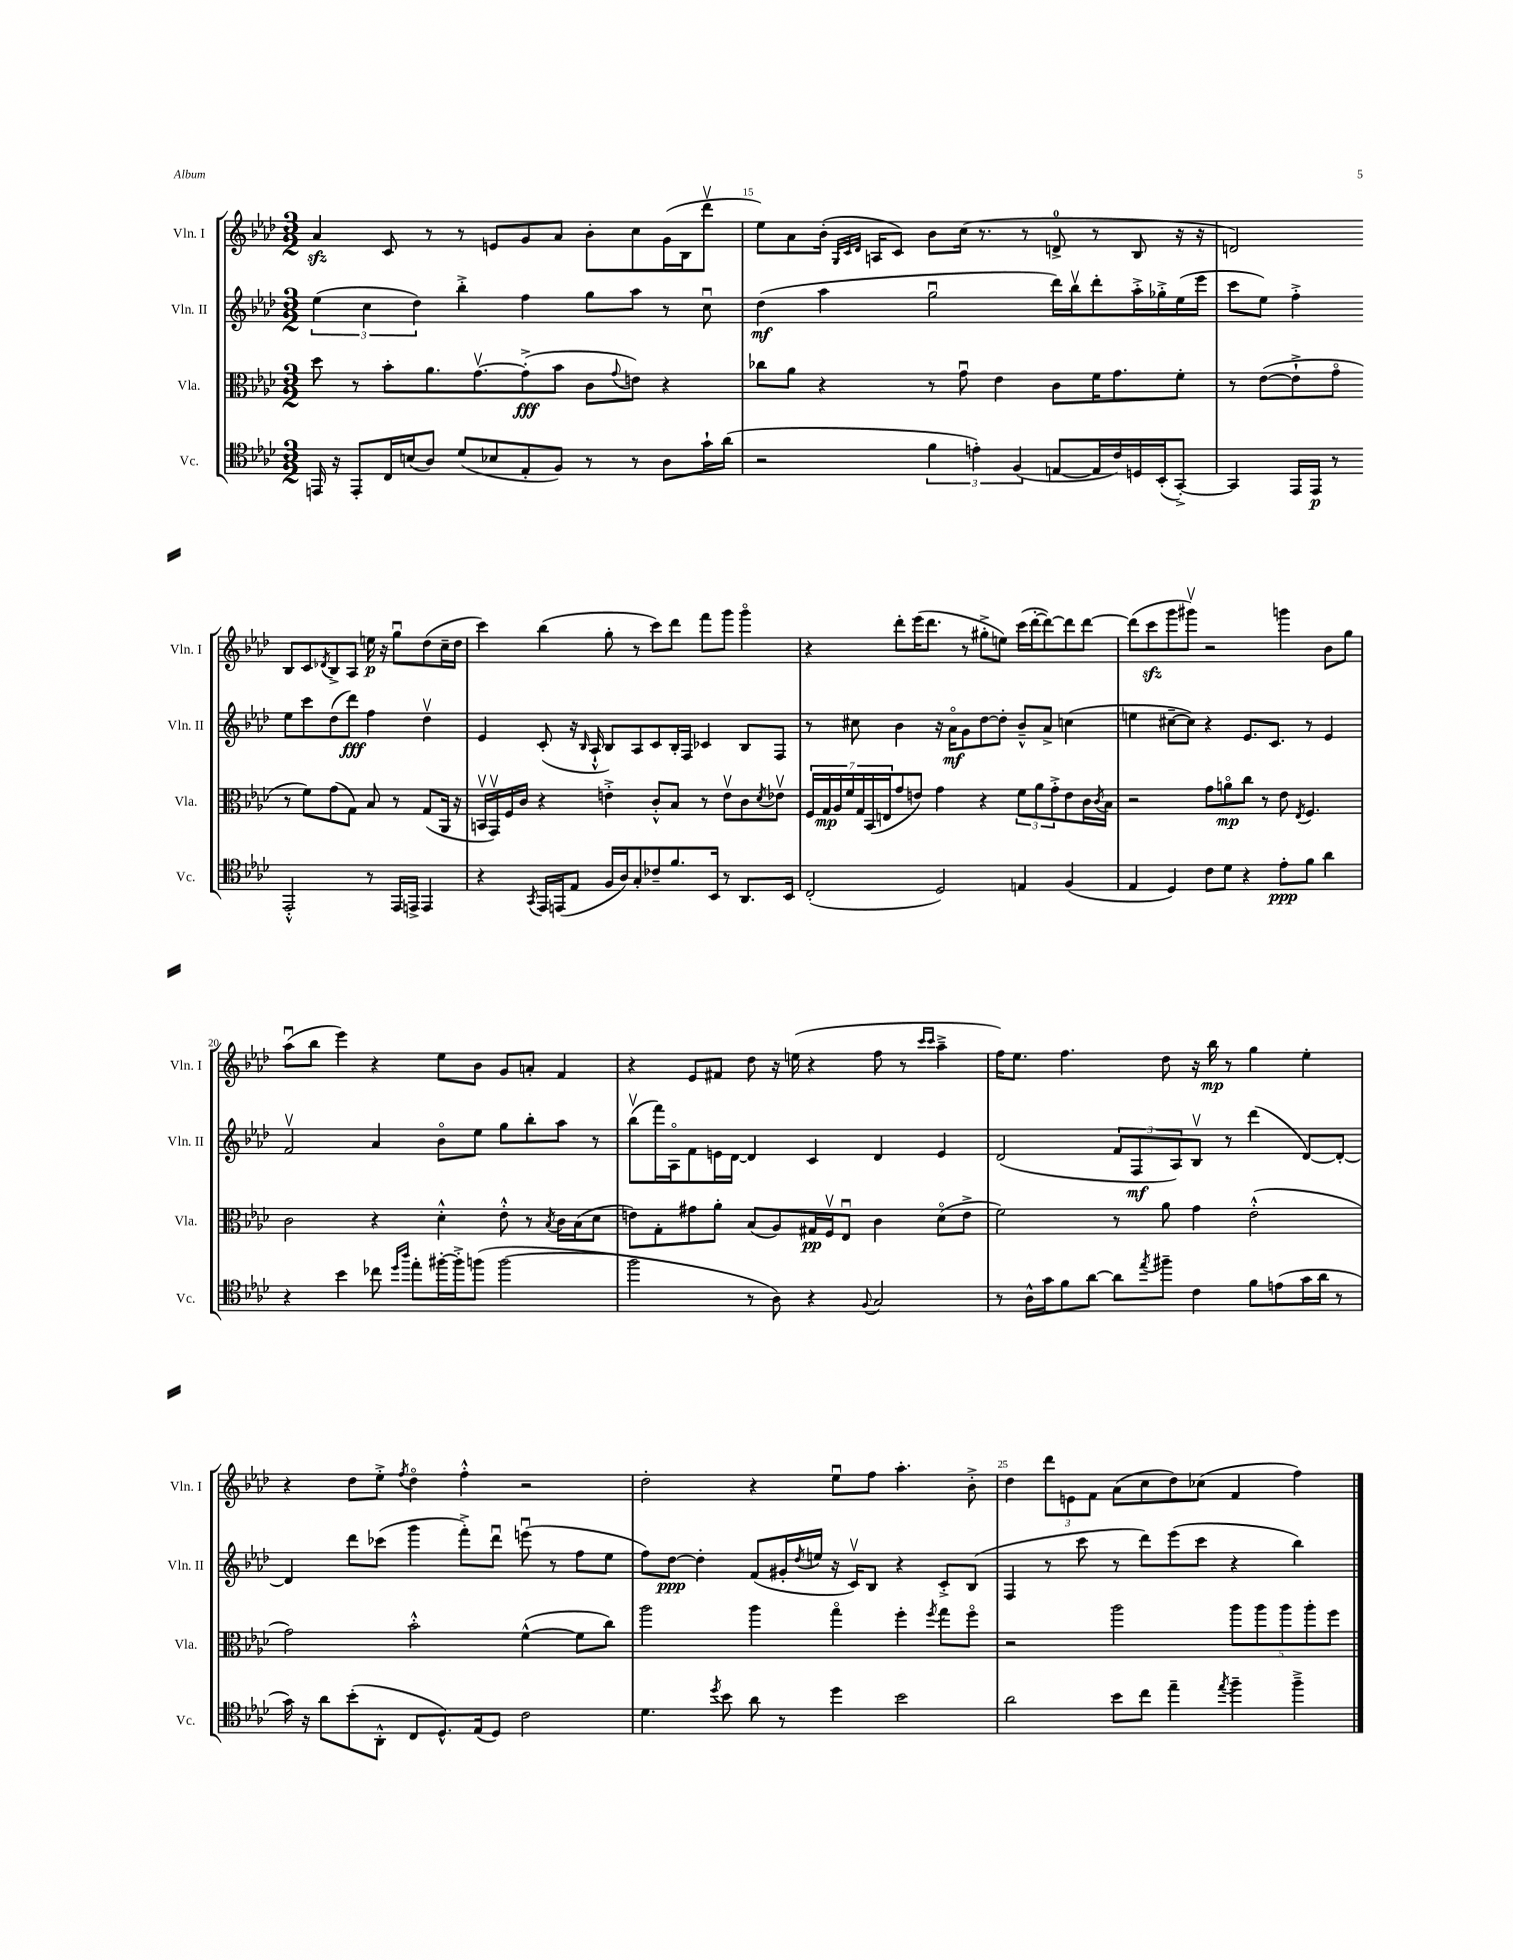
<<
\new StaffGroup <<
\new Staff = "s0" \with { instrumentName = "Vln. I" shortInstrumentName = "Vln. I" } {
    \clef treble \key aes \major \numericTimeSignature \time 3/2
    aes'4\sfz c'8 r8 r8 e'8 g'8 aes'8 bes'8-. c''8 g'16( bes16 des'''8\upbow |
    ees''8) aes'8 bes'16-.( \grace { g32 c'32 des'32 } a16 c'8) bes'8 c''16( r8. r8 d'8-0-> r8 bes8 r16 r16 |
    d'2) bes8 c'8 \acciaccatura { des'8 } bes8-> aes8 e''16\p r16 g''8\downbow des''8( c''16-- des''16 |
    c'''4) bes''4( g''8-. r8 c'''8) des'''8 f'''8 g'''8 g'''4\flageolet |
    r4 des'''8-. ees'''16( des'''8. r8 gis''8-.-> e''8) c'''16( des'''16~-. des'''8~) des'''8 des'''8~ |
    des'''8( c'''8\sfz g'''8 gis'''8\upbow) r2 g'''4 bes'8 g''8 |
    aes''8\downbow( bes''8 ees'''4) r4 ees''8 bes'8 g'8 a'8-. f'4 |
    r4 ees'8 fis'8 des''8 r16 e''16( r4 f''8 r8 \grace { c'''16 c'''16 } aes''4---> |
    f''16) ees''8. f''4. des''8 r16 bes''16\mp r8 g''4 ees''4-. |
    r4 des''8 ees''8-.-> \acciaccatura { f''8 } des''4\flageolet f''4-.-^ r2 |
    des''2-. r4 ees''8\downbow f''8 aes''4.-. bes'8-.-> |
    des''4 \tuplet 3/2 { des'''8 e'8 f'8 } aes'8( c''8 des''8) ces''8( f'4 f''4) \bar "|." |
}
\new Staff = "s1" \with { instrumentName = "Vln. II" shortInstrumentName = "Vln. II" } {
    \clef treble \key aes \major \numericTimeSignature \time 3/2
    \tuplet 3/2 { ees''4( c''4 des''4) } bes''4-.-> f''4 g''8 aes''8 r8 c''8\downbow |
    des''4\mf( aes''4 g''2\downbow des'''16) bes''16\upbow des'''8-. aes''16-.-> ges''16-.-> ees''16( ees'''16 |
    c'''8 ees''8) f''4-.-> ees''8 c'''8 des''8( des'''8\fff) f''4 des''4\upbow |
    ees'4 c'8-.( r16 \grace { bes16 } aes16-!-^ bes8) aes8 c'8 bes16-. f16 ces'4 bes8 f8 |
    r8 cis''8 bes'4 r16 aes'16\flageolet\mf g'8 des''8~ des''8-. bes'8---^ aes'8-> c''4( |
    e''4 cis''8~-- cis''8) r4 ees'8. c'8. r8 ees'4 |
    f'2\upbow aes'4 bes'8\flageolet ees''8 g''8 bes''8-. aes''8 r8 |
    bes''8\upbow( f'''16) aes16\flageolet f'8 e'16 des'16~ des'4 c'4 des'4 e'4 |
    des'2( \tuplet 3/2 { f'8 f8\mf aes8) } bes8\upbow r8 des'''4( des'8~) des'8~-. |
    des'4 des'''8 ces'''8( g'''4 f'''8-.->) des'''8\downbow e'''8\downbow( r8 f''8 ees''8 |
    f''8) des''8~\ppp des''4-. f'8( gis'16-. \acciaccatura { des''8 } e''16 r16 c'16\upbow) bes8 r4 c'8-.-> bes8( |
    f4 r8 c'''8 r8 des'''8) ees'''8( c'''8 r4 bes''4) \bar "|." |
}
\new Staff = "s2" \with { instrumentName = "Vla." shortInstrumentName = "Vla." } {
    \clef alto \key aes \major \numericTimeSignature \time 3/2
    des''8 r8 bes'8-. aes'8. g'8.~\upbow g'8-.->\fff( bes'8 c'8 \appoggiatura { g'8 } e'8) r4 |
    ces''8 aes'8 r4 r8 g'8\downbow ees'4 c'8 f'16 g'8. f'8-. |
    r8 ees'8~( ees'8-!-> g'8\flageolet r8 f'8) g'8( g8) bes8 r8 g8( aes,16 r16 |
    b,16\upbow g,16\upbow) f16 c'16 r4 e'4-.-> c'8-.-^ bes8 r8 e'8\upbow c'8 \acciaccatura { des'8 } ees'8\upbow |
    \tuplet 7/4 { f16 g16\mp aes16 f'16 g16 bes,16( e16 } g'8 e'8) g'4 r4 \tuplet 3/2 { f'8 aes'8 g'8-.-> } e'8 c'16 \acciaccatura { c'8 } bes16 |
    r2 g'8 a'8\flageolet\mp c''8 r8 ees'8 \acciaccatura { ees8 } f4. |
    c'2 r4 des'4-.-^ ees'8-.-^ r8 \acciaccatura { bes8 } c'16 bes16( des'8 |
    e'8) g8-. gis'8 aes'8-. bes8( aes8) gis16\pp f16\upbow ees8\downbow c'4 des'8\flageolet( e'8-> |
    f'2) r8 aes'8 g'4 ees'2-.-^( |
    g'2) bes'2-.-^ f'4~-^( f'8 c''8) |
    aes''2 aes''4 g''4\flageolet f''4-. \acciaccatura { f''8 } g''8 f''8\flageolet |
    r2 aes''2 \tuplet 5/4 { aes''8 aes''8 aes''8 aes''8-. f''8 } \bar "|." |
}
\new Staff = "s3" \with { instrumentName = "Vc." shortInstrumentName = "Vc." } {
    \clef tenor \key aes \major \numericTimeSignature \time 3/2
    e,16 r16 e,8-. c16 b16( aes8) des'8( bes8 ees8-. f8) r8 r8 aes8 g'16-! aes'16( |
    r2 \tuplet 3/2 { f'4 e'4-.) f4( } e8~ e16 c'16) d16 bes,16-.( g,8~-.->) |
    g,4 ees,16 ees,16\p r8 ees,2-.-^ r8 ees,16 e,16-> e,4 |
    r4 \acciaccatura { g,8 } ees,16 e,16( ees8 f16 aes16) g8-. ces'8-- f'8. bes,16 r8 aes,8. bes,16 |
    c2-.( des2) e4 f4( |
    ees4 des4) c'8 des'8 r4 ees'8-.\ppp f'8 aes'4 |
    r4 bes'4 ces''8 \grace { des''16 aes''16 } ees''8-. fis''16~-. fis''16-.-> f''8( f''2~ |
    f''2 r8 aes8) r4 \appoggiatura { f8 } g2 |
    r8 aes16-^ g'16 f'8 aes'8~ aes'8 \acciaccatura { ees''8 } fis''8-- c'4 f'8 e'8( g'16 aes'16 r8 |
    g'16) r16 aes'8 bes'8-.( aes,8-.-^ c8 des8.-^) ees16( des8) c'2 |
    des'4. \acciaccatura { des''8 } bes'8 aes'8 r8 des''4 bes'2 |
    aes'2 bes'8 c''8 ees''4-- \acciaccatura { ees''8 } f''4-- f''4---> \bar "|." |
}
>>
>>
\layout { \context { \Score currentBarNumber = #14 \override BarNumber.break-visibility = ##(#f #t #t) barNumberVisibility = #(every-nth-bar-number-visible 5) } }
